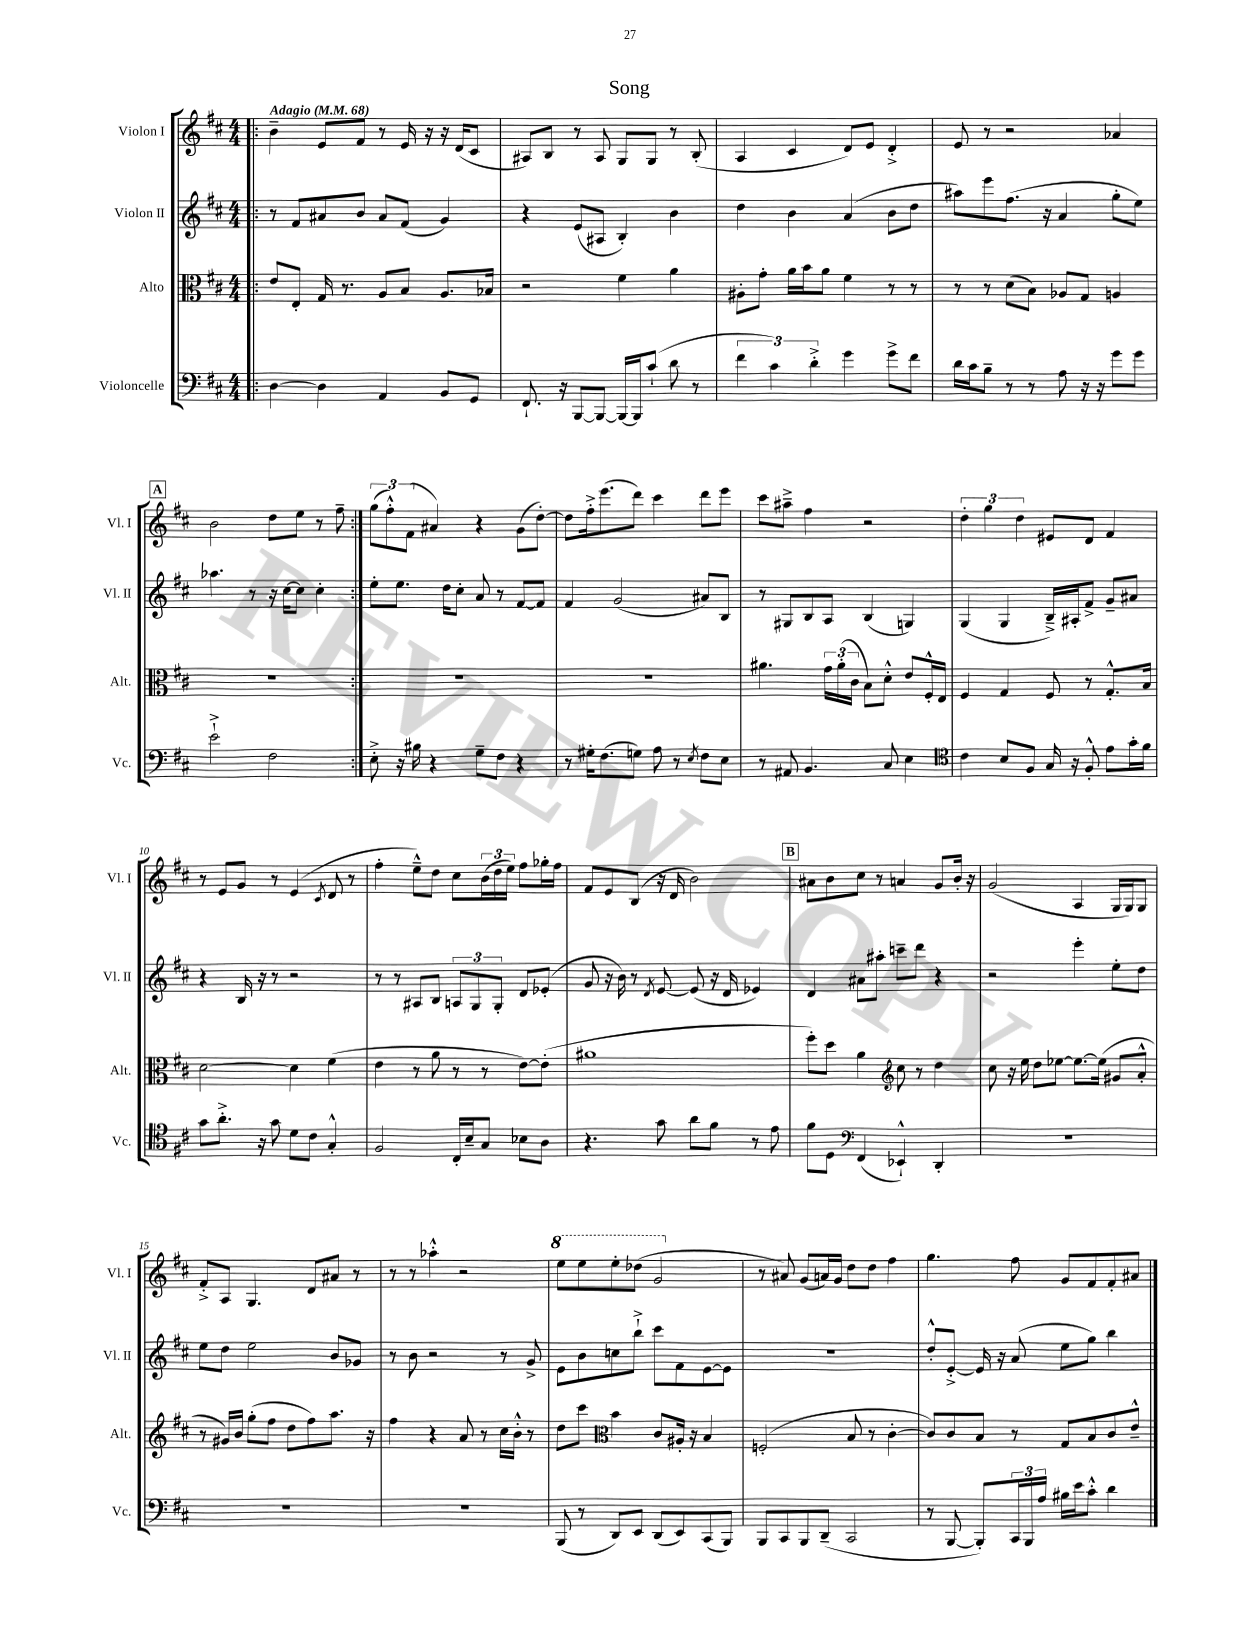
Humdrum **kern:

**kern	**kern	**kern	**kern
*staff4	*staff3	*staff2	*staff1
*clefF4	*clefC3	*clefG2	*clefG2
*k[f#c#]	*k[f#c#]	*k[f#c#]	*k[f#c#]
*M4/4	*M4/4	*M4/4	*M4/4
*MM68	*MM68	*MM68	*MM68
=!|:	=!|:	=!|:	=!|:
[4D\	8e/L	8r	4b~\
.	8E'/J	8f#/L	.
4D\]	16G/	8a#/	8e/L
.	8.r	.	.
.	.	8b/J	8f#/J
4AA/	8A/L	8a#/L	8r
.	8B/J	(8f#/J	16e/
.	.	.	16r
8BB/L	8.A/L	4g/)	16r
.	.	.	(16d/LK
8GG/J	.	.	8c#/J
.	16B-/Jk	.	.
=	=	=	=
8.FF#`/	2r	4r	8A#/L)
.	.	.	8B/J
16r	.	.	.
[8BBB/L	.	(8e/L	8r
8BBB/_J	.	8A#/J	8A#/
16BBB/_LL	4f#\	4B'/)	8G/L
16BBB/]J	.	.	.
(8c#`/J	.	.	8G/J
8d\	4a\	4b\	8r
8r	.	.	(8B'/
=	=	=	=
6f#\	8A#'\L	4dd\	4A/
.	8g'\J	.	.
6c#\)	.	.	.
.	16a\LL	4b\	4c#/
.	16b\J	.	.
6d'^\	.	.	.
.	8a\J	.	.
4g\	4f#\	(4a/	8d/L)
.	.	.	8e/J
8g^\L	8r	8b\L	4d'^/
8f#\J	8r	8dd\J	.
=	=	=	=
16d\LL	8r	8aa#\L)	8e/
16c#\J	.	.	.
8B~\J	8r	8eee\	8r
8r	(8d\L	(8.ff#\J	2r
8r	8B\J)	.	.
.	.	16r	.
8A\	8A-/L	4a/	.
16r	8G/J	.	.
16r	.	.	.
8g\L	4A/	8gg'\L	4a-/
8g\J	.	8ee\J)	.
=	=	=	=
2e`^\	1r	4.aa-\	2b\
.	.	8r	.
2F#\	.	16r	8dd\L
.	.	[16cc#\LK	.
.	.	8cc#\]J	8ee\J
.	.	4cc#'\	8r
.	.	.	8ff#~\
=:|!	=:|!	=:|!	=:|!
8E'^\	1r	8ee'\L	(12gg\L
.	.	.	12ff#'^^\)
16r	.	8.ee\J	.
.	.	.	(12f#\J
16B#\	.	.	.
4r	.	.	4a#/)
.	.	16dd\LK	.
.	.	8cc#'\J	.
8G~\L	.	8a/	4r
8F#\J	.	8r	.
4r	.	[8f#/L	(8g\L
.	.	8f#/]J	[8dd'\J)
=	=	=	=
8r	1r	4f#/	8dd\]L
16G#'\LK	.	.	16ff#'^\k
(8.F#\	.	.	(8.eee\
.	.	(2g/	.
8G\J)	.	.	8ddd\J)
8A\	.	.	4ccc#\
8r	.	.	.
8qE/	.	.	.
8F#\L	.	8a#/L)	8ddd\L
8E\J	.	8B/J	8eee\J
=	=	=	=
8r	4.a#\	8r	8ccc#\L
8AA#/	.	8G#/L	8aa#~^\J
4.BB/	.	8B/	4ff#\
.	24g\LL	8A/J	.
.	(24a#'\	.	.
.	24c#\JJ	.	.
.	8B\L)	(4B/	2r
8C#/	8d'^^\J	.	.
4E\	8e/L	4G/)	.
.	16F#'^^/L	.	.
.	16E/JJ	.	.
=	=	=	=
*clefC4	*	*	*
4c#\	4F#/	(4G/	6dd'\
.	.	.	6gg\
8B/L	4G/	4G/	.
.	.	.	6dd\
8F#/J	.	.	.
16G/	8F#/	16B~^/LL)	8e#/L
16r	.	16A#'/J	.
8F#'^^/	8r	8f#^/J	8d/J
8e\L	8.G'^^/L	8g~/L	4f#/
16g'\L	.	8a#/J	.
16f#\JJ	16B/Jk	.	.
=	=	=	=
8g\L	[2d\	4r	8r
8.a'^\J	.	.	8e/L
.	.	16B/	8g/J
16r	.	16r	.
8g\	.	8r	8r
8d\L	4d\]	2r	(4e/
8c#\J	.	.	.
.	.	.	8qc#/
4G'^^/	(4f#\	.	8d/
.	.	.	8r
=	=	=	=
2F#/	4e\	8r	4ff#'\
.	.	8r	.
.	8r	8A#/L	8ee~^^\L)
.	8a\	8B/J	8dd\J
16C#'/LL	8r	12A/L	8cc#\L
16B~/J	.	.	.
.	.	12G/	.
8G/J	8r	.	(24b\L
.	.	12G'/J	24dd\
.	.	.	24ee\JJ)
8B-\L	[8e\L)	8d/L	8ff#\L
8A\J	(8e'\]J	(8e-'/J	16gg-'\L
.	.	.	16ff#\JJ
=	=	=	=
4.r	1a#	8g/	8f#/L
.	.	16r	8e/
.	.	16b\)	.
.	.	8r	(8B/J
.	.	8qd/	.
8g\	.	[8e/	16r
.	.	.	16d/
8a\L	.	(8e/]	2b\)
8f#\J	.	16r	.
.	.	16d/	.
8r	.	4e-/)	.
8e\	.	.	.
=	=	=	=
8f#\L	8ff#'\L)	4d/	8a#\L
8D\J	8dd\J	.	8b\
*clefF4	*	*	*
(4FF#/	4a\	8a#\L	8cc#\J
.	.	8aa#'\J	8r
*	*clefG2	*	*
4EE-`^^/)	8cc#\	8ccc~\L	4a/
.	8r	8ddd\J	.
4DD'/	4dd\	4r	8g/L
.	.	.	16b'/Jk
.	.	.	16r
=	=	=	=
1r	8cc#\	2r	(2g/
.	16r	.	.
.	16ee\	.	.
.	8dd\L	.	.
.	[8ee-\J	.	.
.	8.ee-\_L	4eee'\	4A/
.	(16ee-\]Jk	.	.
.	8g#/L	8ee'\L	16G/LL
.	.	.	16G/J)
.	8a'^^/J	8dd\J	8G/J
=	=	=	=
1r	8r	8ee\L	8f#'^/L
.	16g#/LL)	8dd\J	8A/J
.	16b/JJ	.	.
.	(8gg'\L	2ee\	4.G/
.	8ff#\J	.	.
.	8dd\L	.	.
.	8ff#\)	.	8d/L
.	8.aa\J	8b/L	8a#/J
.	.	8g-/J	8r
.	16r	.	.
=	=	=	=
1r	4ff#\	8r	8r
.	.	8b\	8r
.	4r	2r	4aa-'^^\
.	8a/	.	2r
.	8r	.	.
.	16cc#\LL	8r	.
.	16b'^^\JJ	.	.
.	8r	8g^/	.
=	=	=	=
(8BBB/	8dd\L	8e\L	8eee\L
8r	8ccc#\J	8b\	8eee\
*	*clefC3	*	*
8DD/L)	4b\	8cc\	8eee'\
8EE/J	.	8bb`^\J	(8ddd-\J
(8DD/L	8c#/L	8ccc#\L	2gg/
8EE/)	16A#'/Jk	8f#\	.
.	16r	.	.
(8CC#/	4B/	[8e\	.
8BBB/J)	.	8e\]J	.
=	=	=	=
8BBB/L	(2F'/	1r	8r
8CC#/	.	.	8a#/)
8BBB/	.	.	(8g/L
(8DD~/J	.	.	16a/L)
.	.	.	16g/JJ
2CC#/	8B/	.	8dd\L
.	8r	.	8dd\J
.	[4c#'\	.	4ff#\
=	=	=	=
8r	8c#/]L)	8dd'^^/L	4.gg\
[8BBB/	8c#/	[8e'^/J	.
8BBB'/]L)	8B/J	16e/]	.
.	.	16r	.
24CC#/L	8r	(8a/	8ff#\
24BBB/	.	.	.
24A/JJ	.	.	.
16B#\LL	8G/L	8ee\L	8g/L
16e\J	.	.	.
8c#'^^\J	8B/	8gg\J)	8f#/
4d\	8c#/	4bb\	8f#'/
.	8e~^^/J	.	8a#/J
==	==	==	==
*-	*-	*-	*-
